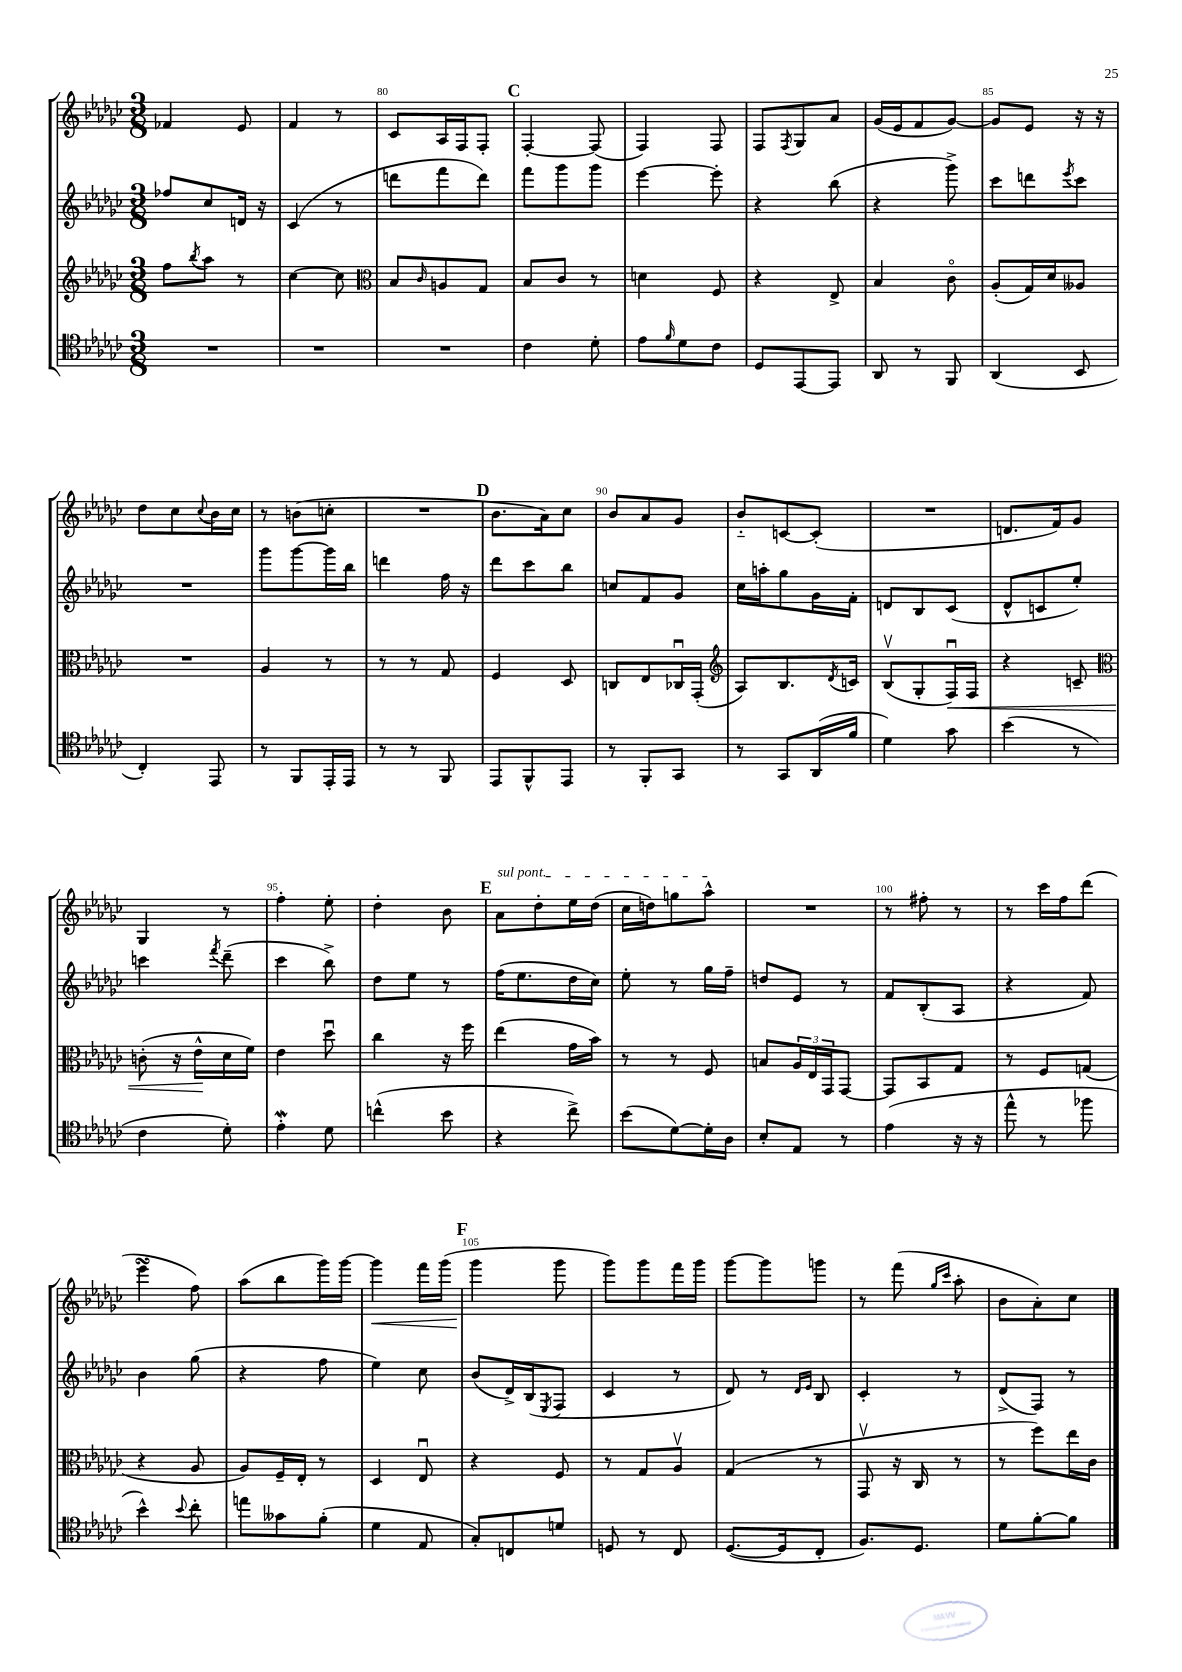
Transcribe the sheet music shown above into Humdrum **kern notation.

**kern	**kern	**dynam	**kern	**kern	**dynam
*part4	*part3	*part3	*part2	*part1	*part1
*staff4	*staff3	*staff3	*staff2	*staff1	*staff1
*clefC4	*clefG2	*	*clefG2	*clefG2	*
*k[b-e-a-d-g-c-]	*k[b-e-a-d-g-c-]	*	*k[b-e-a-d-g-c-]	*k[b-e-a-d-g-c-]	*
*M3/8	*M3/8	*	*M3/8	*M3/8	*
=78	=78	=78	=78	=78	=78
4.r	8ff\L	.	8ff-X/L	4f-X/	.
.	8qbb-/	.	.	.	.
.	8aa-\J	.	8cc-/	.	.
.	8r	.	16dn/Jk	8e-/	.
.	.	.	16r	.	.
=79	=79	=79	=79	=79	=79
4.r	[4cc-\	.	(4c-/	4f/	.
.	8cc-\]	.	8r	8r	.
=80	=80	=80	=80	=80	=80
*	*clefC3	*	*	*	*
4.r	8B-/L	.	8dddn\L	8c-/L	.
.	16qqc-/	.	.	.	.
.	8An/	.	8fff\	16A-/L	.
.	.	.	.	16F/J	.
.	8G-/J	.	8ddd\J)	8F'/J	.
!!LO:REH:place=s1:t=C
=81	=81	=81	=81	=81	=81
4c-\	8B-/L	.	8fff\L	[4F'/	.
.	8c-/J	.	8ggg-\	.	.
8d-'\	8r	.	8ggg-\J	(8F/]	.
=82	=82	=82	=82	=82	=82
8e-\L	4dn\	.	[4eee-\	4F/)	.
16qqf/	.	.	.	.	.
8d-\	.	.	.	.	.
8c-\J	8F/	.	8eee-'\]	8F/	.
=83	=83	=83	=83	=83	=83
8D-/L	4r	.	4r	8F/L	.
.	.	.	.	8qF/	.
[8EE-/	.	.	.	8G-/	.
8EE-/J]	8E-^/	.	(8bb-\	8a-/J	.
=84	=84	=84	=84	=84	=84
8AA-/	4B-/	.	4r	(16g-/LL	.
.	.	.	.	16e-/J	.
8r	.	.	.	8f/	.
8FF/	8c-\	.	8ggg-^\)	[8g-/J)	.
=85	=85	=85	=85	=85	=85
(4AA-/	(8A-'/L	.	8ccc-\L	8g-/L]	.
.	16G-/L)	.	8dddn\	8e-/J	.
.	16d-/J	.	.	.	.
.	.	.	8qeee-/	.	.
8BB-/	8A--X/J	.	8ccc-\J	16r	.
.	.	.	.	16r	.
!!LO:LB:g=z
=86	=86	=86	=86	=86	=86
4C-'/)	4.r	.	4.r	8dd-\L	.
.	.	.	.	8cc-\	.
.	.	.	.	8qqcc-/	.
8EE-/	.	.	.	16b-\L	.
.	.	.	.	16cc-\JJ	.
=87	=87	=87	=87	=87	=87
8r	4A-/	.	8ggg-\L	8r	.
8FF/L	.	.	[8ggg-\	(8bn\L	.
16EE-'/L	8r	.	16ggg-\L]	8ccn'\J	.
16EE-/JJ	.	.	16bb-\JJ	.	.
=88	=88	=88	=88	=88	=88
8r	8r	.	4dddn\	4.r	.
8r	8r	.	.	.	.
8FF/	8G-/	.	16ff\	.	.
.	.	.	16r	.	.
!!LO:REH:place=s1:t=D
=89	=89	=89	=89	=89	=89
8EE-/L	4F/	.	8ddd-\L	8.b-\L	.
8FF^^/	.	.	8ccc-\	.	.
.	.	.	.	16a-\k)	.
8EE-/J	8D-/	.	8bb-\J	8cc-\J	.
=90	=90	=90	=90	=90	=90
8r	8Cn/L	.	8ccn/L	8b-/L	.
8FF'/L	8E-/	.	8f/	8a-/	.
8GG-/J	16C-Xu/L	.	8g-/J	8g-/J	.
.	(16GG-'/JJ	.	.	.	.
=91	=91	=91	=91	=91	=91
*	*clefG2	*	*	*	*
8r	8A-/L)	.	16cc-\LL	8b-/L	.
.	.	.	16aan'\J	.	.
8GG-/L	8.B-/	.	8gg-\	[8cn/	.
(16AA-/L	.	.	16g-\L	(8c'/J]	.
.	8qd-/	.	.	.	.
16f/JJ	16cn/Jk	.	16f'\JJ	.	.
=92	=92	=92	=92	=92	=92
4d-\)	(8B-v/L	.	8dn/L	4.r	.
.	8G-'/	.	8B-/	.	.
!	!	!LO:HP:b	!	!	!
8g-\	16Fu/L)	<	(8c-/J	.	.
.	16F/JJ	.	.	.	.
=93	=93	=93	=93	=93	=93
(4b-\	4r	.	8d-^^/L	8.dn/L	.
.	.	.	8cn/	.	.
.	.	.	.	16f/k)	.
8r	8cn~/	.	8ee-'/J)	8g-/J	.
!!LO:LB:g=z
=94	=94	=94	=94	=94	=94
*	*clefC3	*	*	*	*
4c-\	(8cn'\	.	4cccn\	4G-/	.
.	16r	.	.	.	.
.	16e-^^\LL	.	.	.	.
.	.	.	8qfff/	.	.
8d-'\)	16d-\	[	(8ddd-~\	8r	.
.	16f\JJ)	.	.	.	.
=95	=95	=95	=95	=95	=95
4e-W'\	4e-\	.	4ccc-\	4ff'\	.
8d-\	8dd-u\	.	8bb-^\)	8ee-'\	.
=96	=96	=96	=96	=96	=96
(4ccn^^\	4cc-\	.	8dd-\L	4dd-'\	.
.	.	.	8ee-\J	.	.
8b-\	16r	.	8r	8b-\	.
.	16ff\	.	.	.	.
!!LO:REH:place=s1:t=E
=97	=97	=97	=97	=97	=97
!	!	!	!	!LO:TX:a:i:t=sul pont.	!
4r	(4ee-\	.	(16ff\KL	8a-\L	.
.	.	.	8.ee-\	.	.
.	.	.	.	8dd-'\	.
8cc-^\)	16g-\LL	.	16dd-\L	16ee-\L	.
.	16b-\JJ)	.	16cc-\JJ)	(16dd-\JJ	.
=98	=98	=98	=98	=98	=98
(8b-\L	8r	.	8ee-'\	16cc-\LL	.
.	.	.	.	16ddn\J)	.
[8d-\)	8r	.	8r	8ggn\	.
16d-'\L]	8F/	.	16gg-\LL	8aa-^^\J	.
16A-\JJ	.	.	16ff~\JJ	.	.
=99	=99	=99	=99	=99	=99
8B-'/L	8Bn/L	.	8ddn/L	4.r	.
8E-/J	24A-/L	.	8e-/J	.	.
.	24E-/	.	.	.	.
.	24GG-/J	.	.	.	.
8r	[8GG-/J	.	8r	.	.
=100	=100	=100	=100	=100	=100
(4e-\	8GG-/L]	.	8f/L	8r	.
.	8BB-/	.	(8B-'/	8ff#X'\	.
16r	8G-/J	.	8A-/J	8r	.
16r	.	.	.	.	.
=101	=101	=101	=101	=101	=101
8ee-^^\	8r	.	4r	8r	.
8r	8F/L	.	.	16ccc-\LL	.
.	.	.	.	16ff\J	.
8ff-X\	(8Gn/J	.	8f/)	(8ddd-\J	.
!!LO:LB:g=z
=102	=102	=102	=102	=102	=102
4b-^^\)	4r	.	4b-\	4eee-sSSS\	.
8qqb-/	.	.	.	.	.
8cc-'\	8A-/	.	(8gg-\	8ff\)	.
=103	=103	=103	=103	=103	=103
8een\L	8A-/L)	.	4r	(8aa-\L	.
8g--X\	16F~/L	.	.	8bb-\	.
.	16E-'/JJ	.	.	.	.
(8f'\J	8r	.	8ff\	16ggg-\L)	.
.	.	.	.	[16ggg-\JJ	.
=104	=104	=104	=104	=104	=104
!	!	!	!	!	!LO:HP:b
4d-\	4D-/	.	4ee-\)	4ggg-\]	<
8E-/	8E-u/	.	8cc-\	16fff\LL	.
.	.	.	.	(16ggg-\JJ	.
!!LO:REH:place=s1:t=F
=105	=105	=105	=105	=105	=105
8G-'/L)	4r	.	(8b-/L	4ggg-\	.
8Cn/	.	.	16d-^/L)	.	.
.	.	.	(16B-/J	.	.
.	.	.	8qE-/	.	.
8dn/J	8F/	.	8F/J	8ggg-\	[
=106	=106	=106	=106	=106	=106
8Dn/	8r	.	4c-/	8ggg-\L)	.
8r	8G-/L	.	.	8ggg-\	.
8C-/	8A-v/J	.	8r	16fff\L	.
.	.	.	.	16ggg-\JJ	.
=107	=107	=107	=107	=107	=107
([8.D-/L	(4G-/	.	8d-/)	[8ggg-\L	.
.	.	.	8r	8ggg-\]	.
16D-/k]	.	.	.	.	.
.	.	.	16qqd-/LL	.	.
.	.	.	16qqe-/JJ	.	.
8C-'/J	8r	.	8B-/	8gggn\J	.
=108	=108	=108	=108	=108	=108
8.F/L)	8GG-v/	.	4c-'/	8r	.
.	16r	.	.	(8fff\	.
8.D-/J	16C-/	.	.	.	.
.	.	.	.	16qqgg-/LL	.
.	.	.	.	16qqccc-/JJ	.
.	8r	.	8r	8aa-'\	.
=109	=109	=109	=109	=109	=109
8d-\L	8r	.	(8d-^/L	8b-\L	.
[8f'\	8ff\L)	.	8F/J)	8a-'\)	.
8f\J]	16ee-\L	.	8r	8cc-\J	.
.	16c-\JJ	.	.	.	.
==	==	==	==	==	==
*-	*-	*-	*-	*-	*-
